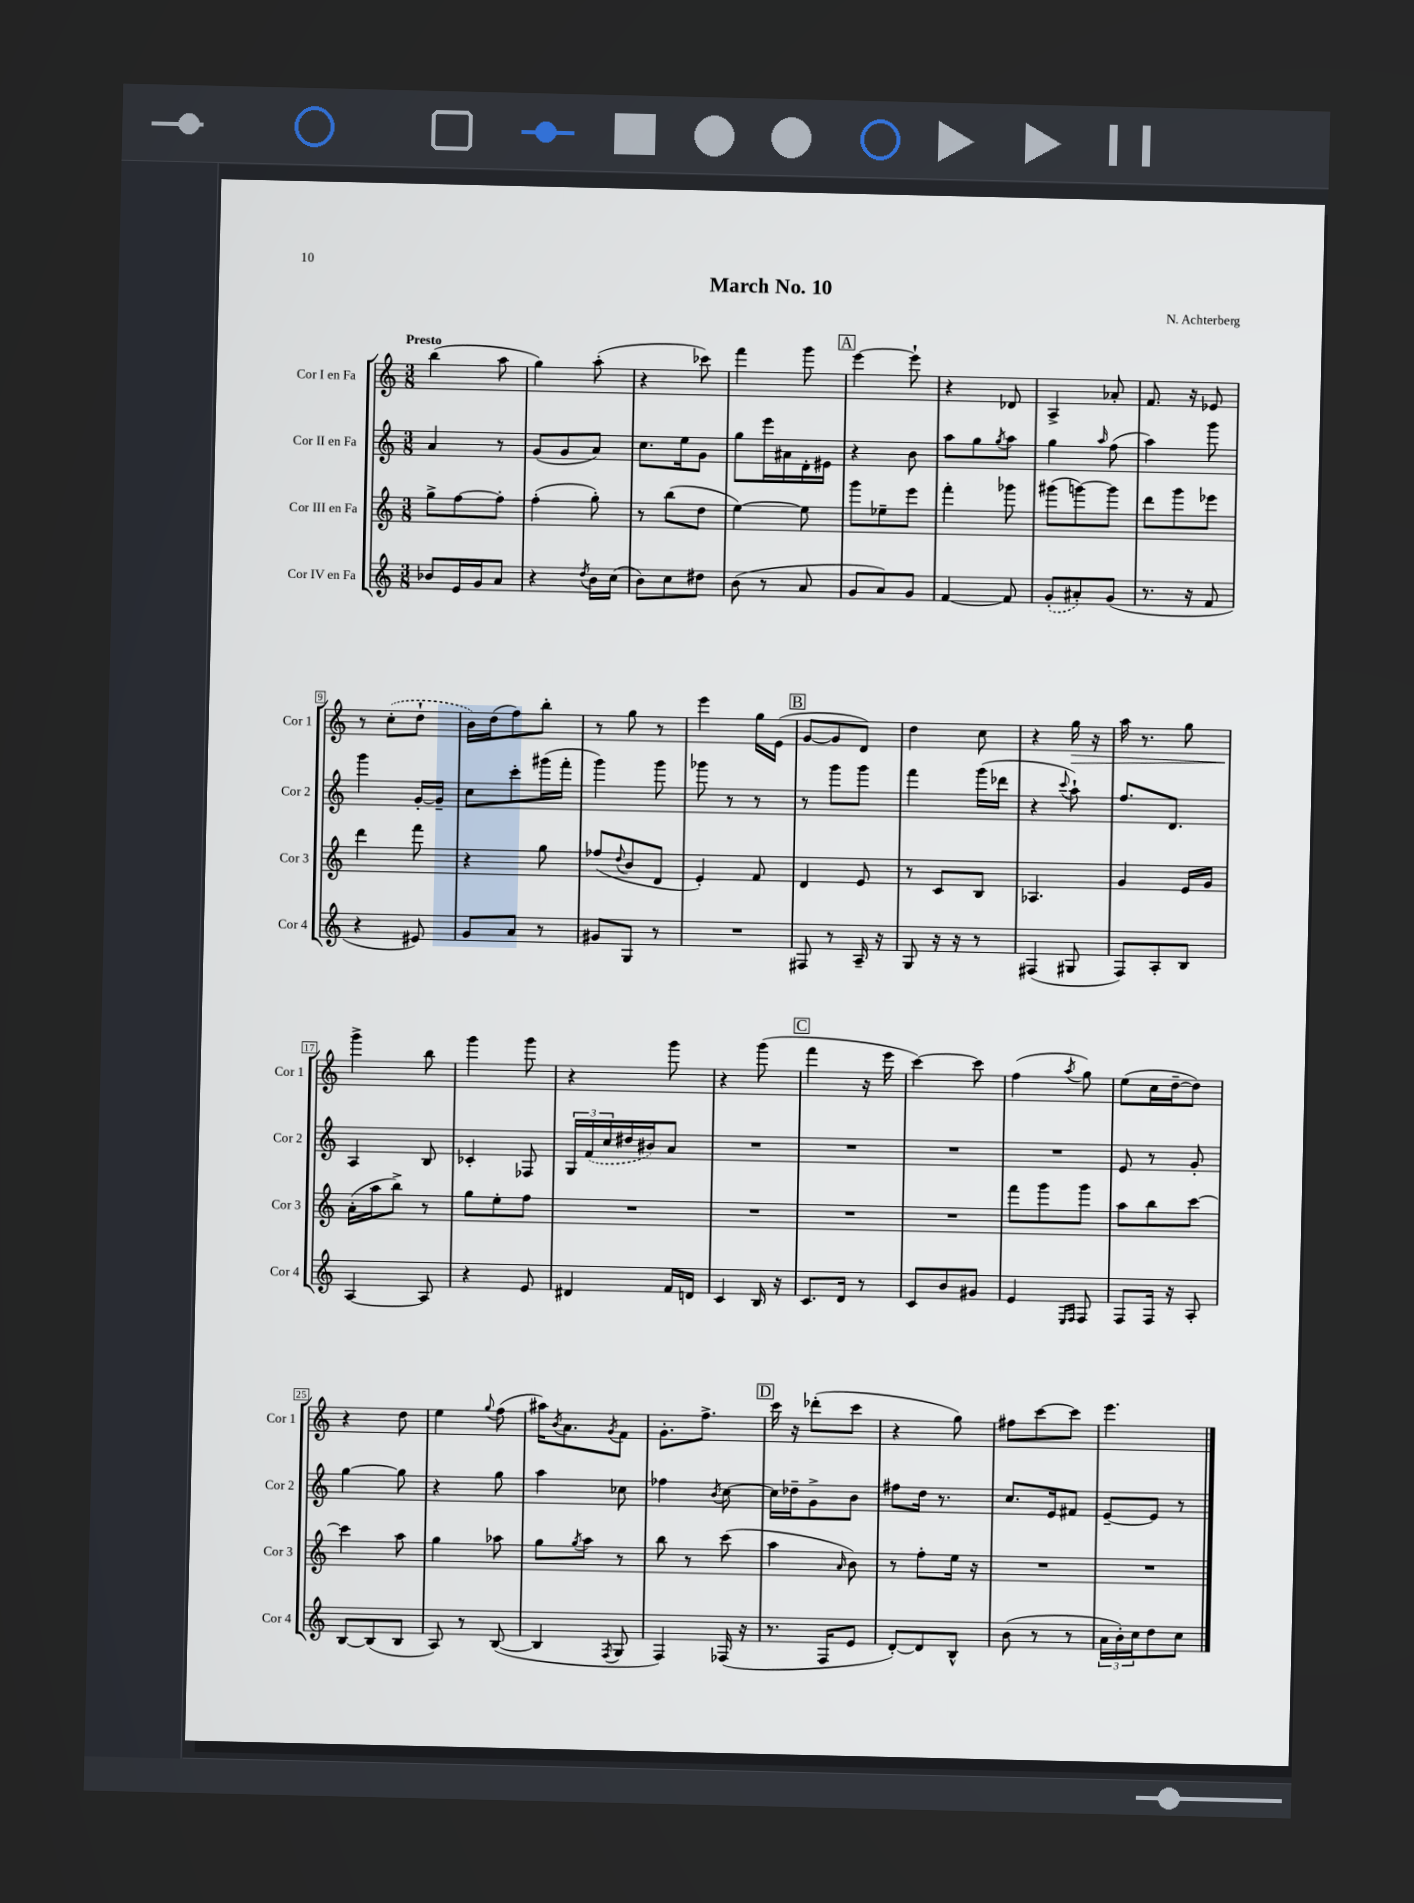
\header { title = "March No. 10" composer = "N. Achterberg" }
<<
\new StaffGroup <<
\new Staff = "s0" \with { instrumentName = "Cor I en Fa" shortInstrumentName = "Cor 1" } {
    \clef treble \key c \major \numericTimeSignature \time 3/8 \tempo "Presto"
    b''4( a''8 |
    g''4) a''8-.( |
    r4 ces'''8) |
    f'''4 g'''8 |
    \mark \markup { \box "A" } e'''4~ e'''8-! |
    r4 des'8 |
    a4-> aes'8-. |
    f'8. r16 ees'8 |
    r8 \once \slurDashed c''8-.( d''8-! |
    b'16) d''16( f''8) b''8-. |
    r8 g''8 r8 |
    e'''4 g''16 e'16( |
    \mark \markup { \box "B" } g'8~ g'8 d'8) |
    d''4 c''8 |
    r4 g''16\> r16 |
    a''16 r8. g''8 |
    g'''4->\! b''8 |
    g'''4 g'''8 |
    r4 g'''8 |
    r4 g'''8( |
    \mark \markup { \box "C" } f'''4 r16 e'''16 |
    c'''4~) c'''8 |
    f''4( \acciaccatura { a''8 } g''8) |
    e''8( c''16 d''16~-- d''8) |
    r4 d''8 |
    e''4 \appoggiatura { g''8 } f''8( |
    ais''16) \acciaccatura { b'8 } a'8. \acciaccatura { g'8 } f'8 |
    g'8.-. f''8.-> |
    \mark \markup { \box "D" } c'''16 r16 des'''8-.( c'''8 |
    r4 g''8) |
    fis''8 c'''8~ c'''8 |
    e'''4. \bar "|." |
}
\new Staff = "s1" \with { instrumentName = "Cor II en Fa" shortInstrumentName = "Cor 2" } {
    \clef treble \key c \major \numericTimeSignature \time 3/8
    a'4 r8 |
    g'8( g'8 a'8) |
    c''8. e''16 g'8 |
    g''8 e'''16 ais'16 d'16-. eis'16 |
    \mark \markup { \box "A" } r4 b'8 |
    a''8 g''8 \acciaccatura { g''8 } a''8 |
    g''4 \grace { a''16 } f''8( |
    a''4) g'''8 |
    g'''4 g'16~-. g'16-- |
    c''8 c'''8-. gis'''16( f'''16-. |
    g'''4) g'''8 |
    ges'''8 r8 r8 |
    \mark \markup { \box "B" } r8 g'''8 g'''8 |
    f'''4 g'''16( des'''16 |
    r4 \appoggiatura { c'''8 } a''8-!) |
    f''8. d'8. |
    a4 b8 |
    ces'4-. fes8 |
    \tuplet 3/2 { g16 \once \slurDashed f'16( c''16 } dis''16 bis'16) a'8 |
    R4. |
    \mark \markup { \box "C" } R4. |
    R4. |
    R4. |
    e'8 r8 g'8-. |
    g''4~ g''8 |
    r4 g''8 |
    a''4 ces''8 |
    fes''4 \acciaccatura { b'8 } c''8~ |
    \mark \markup { \box "D" } c''16 des''16-- g'8-> b'8 |
    fis''8 d''16 r8. |
    c''8. e'16 fis'8 |
    e'8~-- e'8 r8 \bar "|." |
}
\new Staff = "s2" \with { instrumentName = "Cor III en Fa" shortInstrumentName = "Cor 3" } {
    \clef treble \key c \major \numericTimeSignature \time 3/8
    g''8-> f''8~ f''8-. |
    f''4-.( g''8-.) |
    r8 b''8( d''8 |
    e''4~) e''8 |
    \mark \markup { \box "A" } g'''8 ees''8-- e'''8 |
    f'''4-. ges'''8 |
    gis'''8( g'''8~) g'''8 |
    d'''8 g'''8 ees'''8 |
    d'''4 f'''8 |
    r4 g''8 |
    fes''8( \appoggiatura { d''8 } b'8 d'8 |
    e'4-.) f'8 |
    \mark \markup { \box "B" } d'4 e'8 |
    r8 c'8 b8 |
    aes4. |
    g'4 e'16 g'16 |
    a'16-.( a''16 b''8->) r8 |
    g''8 e''8-. f''8 |
    R4. |
    R4. |
    \mark \markup { \box "C" } R4. |
    R4. |
    f'''8 g'''8 g'''8 |
    a''8 b''8 c'''8~ |
    c'''4 a''8 |
    g''4 aes''8 |
    g''8 \acciaccatura { g''8 } a''8 r8 |
    b''8 r8 c'''8( |
    \mark \markup { \box "D" } a''4 \grace { a'16 } b'8) |
    r8 f''8-. e''16 r16 |
    R4. |
    R4. \bar "|." |
}
\new Staff = "s3" \with { instrumentName = "Cor IV en Fa" shortInstrumentName = "Cor 4" } {
    \clef treble \key c \major \numericTimeSignature \time 3/8
    bes'8 e'16 g'16 a'8 |
    r4 \acciaccatura { d''8 } b'16 c''16( |
    b'8) c''8 dis''8 |
    b'8( r8 a'8 |
    \mark \markup { \box "A" } g'8 a'8) g'8 |
    f'4~ f'8 |
    \once \slurDashed g'8-.( ais'8-.) g'8( |
    r8. r16 f'8 |
    r4 eis'8) |
    g'8 a'8 r8 |
    gis'8 g8 r8 |
    R4. |
    \mark \markup { \box "B" } fis8 r8 a16-- r16 |
    g8 r16 r16 r8 |
    fis4( gis8 |
    f8) a8-. b8 |
    a4~ a8 |
    r4 e'8 |
    dis'4 f'16 d'16 |
    c'4 b16 r16 |
    \mark \markup { \box "C" } c'8. d'16 r8 |
    c'8 b'8 gis'8 |
    e'4 \grace { e16 f16 } f8 |
    f8 f16 r16 a8-. |
    b8~ b8( b8 |
    a8) r8 b8~( |
    b4 \acciaccatura { f8 } g8 |
    f4) fes16( r16 |
    \mark \markup { \box "D" } r8. f16 e'8 |
    d'8~-.) d'8 b8-^ |
    b'8( r8 r8 |
    \tuplet 3/2 { a'16 b'16-.) c''16 } d''8 c''8 \bar "|." |
}
>>
>>
